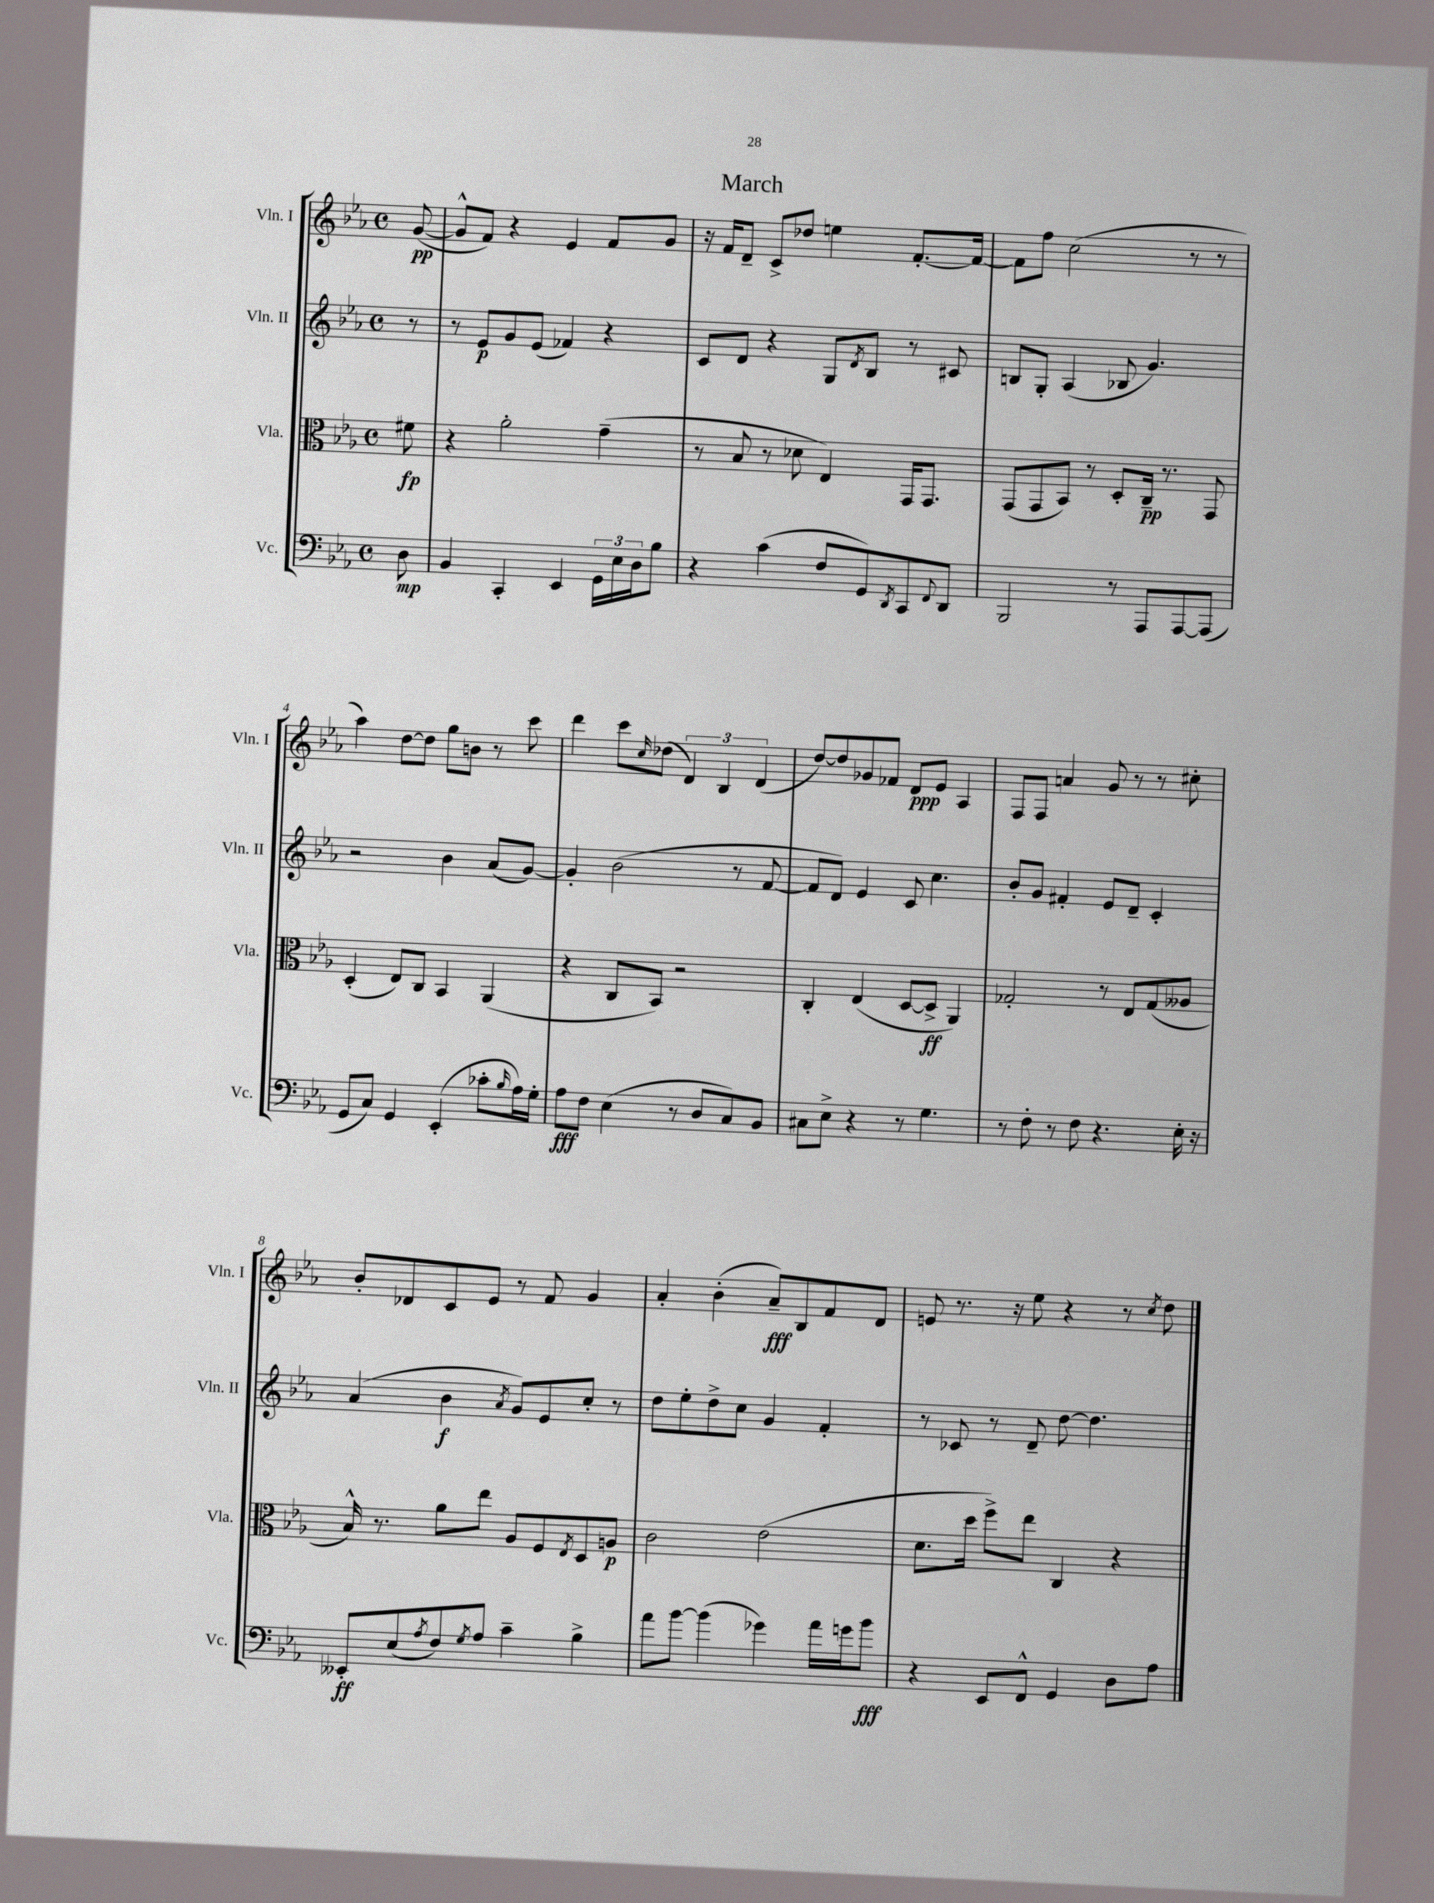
\header { title = "March" }
<<
\new StaffGroup <<
\new Staff = "s0" \with { instrumentName = "Vln. I" shortInstrumentName = "Vln. I" } {
    \clef treble \key ees \major \defaultTimeSignature \time 4/4 \partial 8
    g'8~\pp( |
    g'8-^ f'8) r4 ees'4 f'8 g'8 |
    r16 f'16 d'8-- c'8-> des''8 e''4 f'8.~-. f'16~ |
    f'8 f''8 c''2( r8 r8 |
    aes''4) d''8~ d''8 g''8 b'8 r8 c'''8 |
    d'''4 c'''8 \grace { c''16 } des''8( \tuplet 3/2 { d'4) bes4 d'4( } |
    d''8~) d''8 ges'8 fes'8 d'8\ppp ees'8 aes4 |
    f8 f8 a'4 g'8 r8 r8 cis''8-. |
    bes'8-. des'8 c'8 ees'8 r8 f'8 g'4 |
    aes'4-. bes'4-.( aes'8--\fff) bes8 f'8 d'8 |
    e'8 r8. r16 ees''8 r4 r8 \acciaccatura { c''8 } d''8 \bar "|." |
}
\new Staff = "s1" \with { instrumentName = "Vln. II" shortInstrumentName = "Vln. II" } {
    \clef treble \key ees \major \defaultTimeSignature \time 4/4 \partial 8
    r8 |
    r8 ees'8\p g'8 ees'8( fes'4) r4 |
    c'8 d'8 r4 g8 \acciaccatura { d'8 } bes8 r8 cis'8 |
    b8 g8-. aes4( bes8 g'4.) |
    r2 bes'4 aes'8( g'8~) |
    g'4-. bes'2( r8 f'8~ |
    f'8 d'8) ees'4 c'8 c''4. |
    bes'8-. g'8 fis'4-. ees'8 d'8-- c'4-. |
    aes'4( bes'4\f \acciaccatura { aes'8 } g'8) ees'8 c''8-. r8 |
    d''8 ees''8-. d''8-> c''8 g'4 f'4-. |
    r8 ces'8 r8 d'8-- d''8~ d''4. \bar "|." |
}
\new Staff = "s2" \with { instrumentName = "Vla." shortInstrumentName = "Vla." } {
    \clef alto \key ees \major \defaultTimeSignature \time 4/4 \partial 8
    fis'8\fp |
    r4 aes'2-. g'4--( |
    r8 bes8 r8 des'8 ees4) g,16 g,8. |
    g,8( g,8 bes,8) r8 d8-. c16--\pp r8. g,8 |
    d4-.( ees8) c8 bes,4 aes,4( |
    r4 c8 bes,8) r2 |
    c4-. ees4( d8~ d8->\ff aes,4) |
    ges2-. r8 ees8 ges8( aeses8 |
    bes16-^) r8. aes'8 ees''8 aes8 f8 \acciaccatura { ees8 } d8 a8\p |
    c'2 ees'2( |
    d'8. d''16 f''8->) ees''8 c4 r4 \bar "|." |
}
\new Staff = "s3" \with { instrumentName = "Vc." shortInstrumentName = "Vc." } {
    \clef bass \key ees \major \defaultTimeSignature \time 4/4 \partial 8
    d8\mp |
    bes,4 c,4-. ees,4 \tuplet 3/2 { g,16 ees16 d16 } bes8 |
    r4 c'4( f8 g,8) \acciaccatura { d,8 } c,8 \appoggiatura { f,8 } d,8 |
    bes,,2 r8 aes,,8 aes,,8~ aes,,8( |
    g,8 c8) g,4 ees,4-.( ces'8-. \grace { bes16 } aes16) g16-. |
    aes8\fff f8 ees4( r8 d8 c8) bes,8 |
    cis8 ees8-> r4 r8 g4. |
    r8 f8-. r8 f8 r4. ees16-. r16 |
    eeses,8-.\ff ees8( \acciaccatura { aes8 } f8) \acciaccatura { g8 } aes8 c'4-- bes4-> |
    aes'8 bes'8~ bes'4( ges'4) aes'16 g'16 bes'8\fff |
    r4 ees,8 f,8-^ g,4 d8 aes8 \bar "|." |
}
>>
>>
